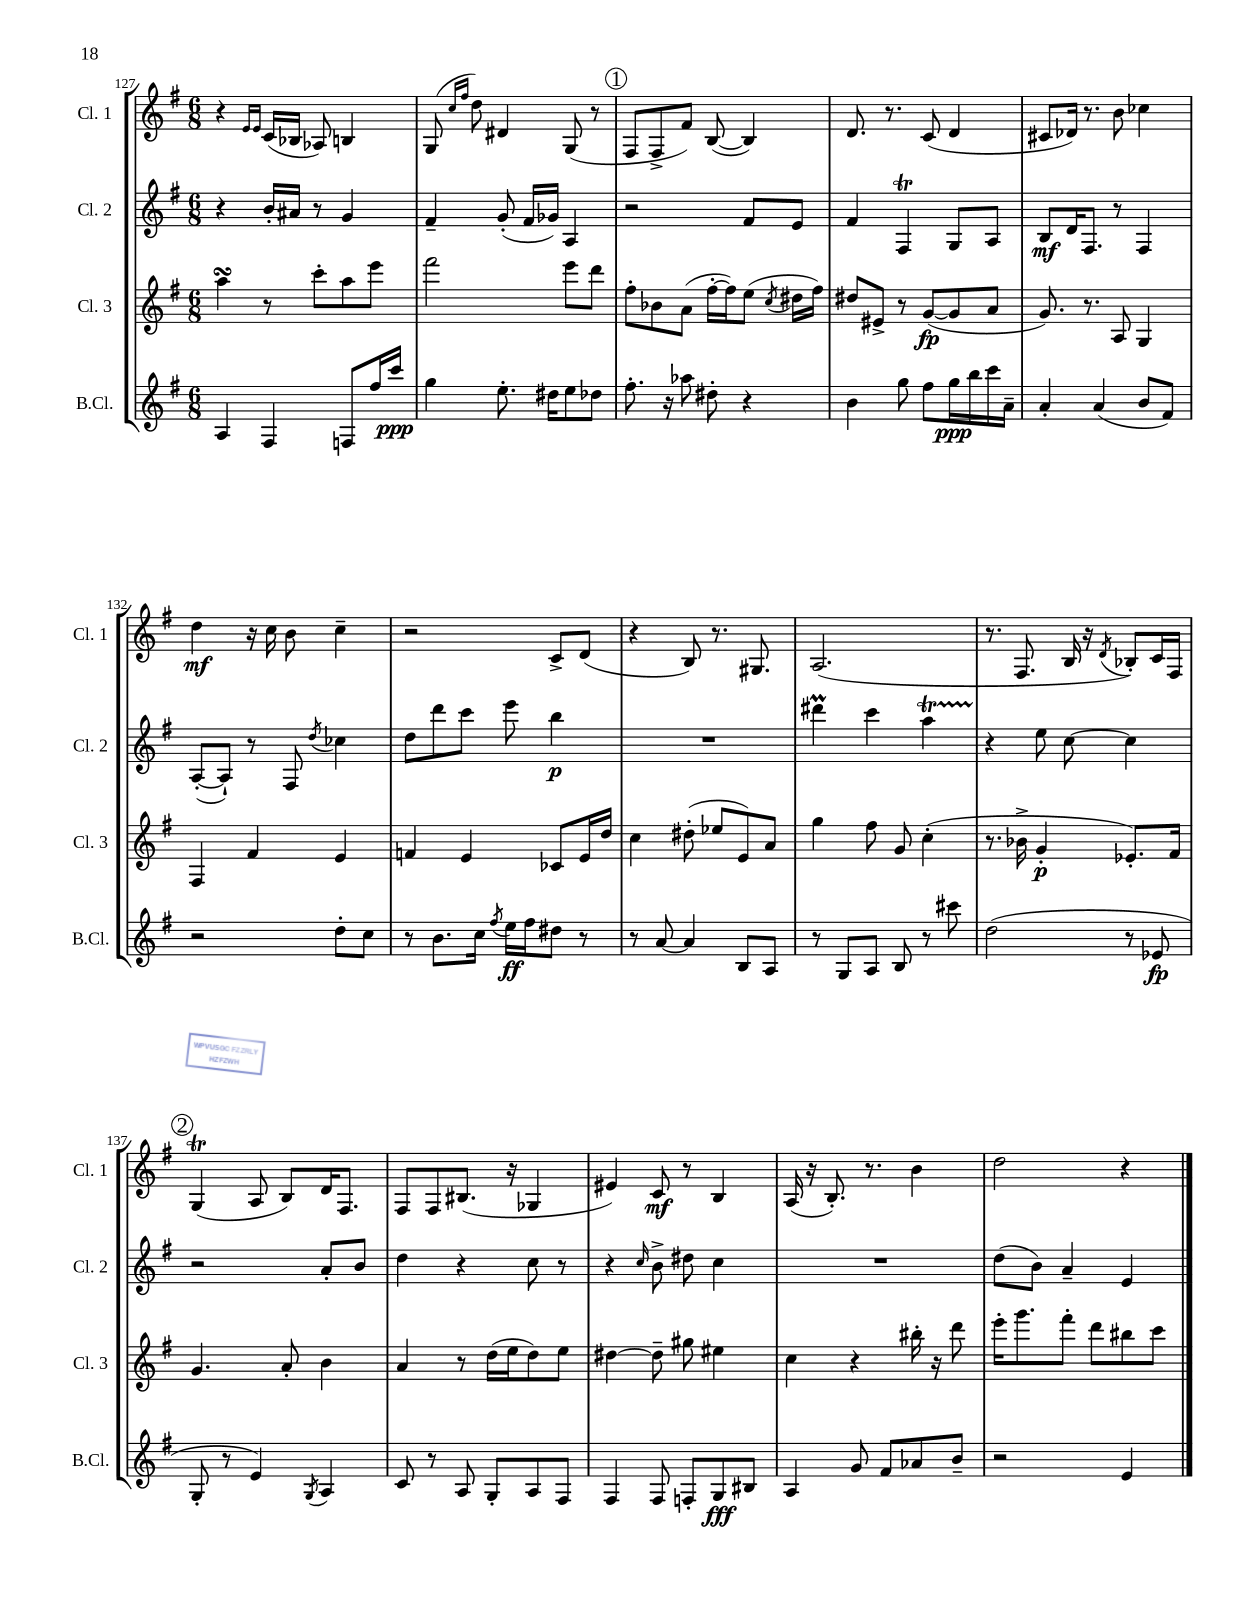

**kern	**dynam	**kern	**dynam	**kern	**dynam	**kern	**dynam
*part4	*part4	*part3	*part3	*part2	*part2	*part1	*part1
*staff4	*staff4	*staff3	*staff3	*staff2	*staff2	*staff1	*staff1
*I"B.Cl.	*	*I"Cl. 3	*	*I"Cl. 2	*	*I"Cl. 1	*
*I'B.Cl.	*	*I'Cl. 3	*	*I'Cl. 2	*	*I'Cl. 1	*
*clefG2	*	*clefG2	*	*clefG2	*	*clefG2	*
*k[f#]	*	*k[f#]	*	*k[f#]	*	*k[f#]	*
*M6/8	*	*M6/8	*	*M6/8	*	*M6/8	*
=127	=127	=127	=127	=127	=127	=127	=127
4A/	.	4aasSSS\	.	4r	.	4r	.
.	.	.	.	.	.	16qqe/LL	.
.	.	.	.	.	.	16qqe/JJ	.
4F#/	.	8r	.	16b'/LL	.	(16c/LL	.
.	.	.	.	16a#X/JJ	.	16B-X/JJ	.
.	.	8ccc'\L	.	8r	.	8A-X/)	.
8Fn/L	.	8aa\	.	4g/	.	4Bn/	.
16ff#/L	.	8eee\J	.	.	.	.	.
16ccc/JJ	ppp	.	.	.	.	.	.
=128	=128	=128	=128	=128	=128	=128	=128
4gg\	.	2fff#\	.	4f#~/	.	(8G/	.
.	.	.	.	.	.	16qqcc/LL	.
.	.	.	.	.	.	16qqff#/JJ	.
.	.	.	.	.	.	8dd\)	.
8.ee'\	.	.	.	(8g'/	.	4d#X/	.
.	.	.	.	16f#/LL	.	.	.
16dd#X\KL	.	.	.	16g-X/JJ)	.	.	.
8ee\	.	8eee\L	.	4A/	.	(8G/	.
8dd-X\J	.	8ddd\J	.	.	.	8r	.
!!LO:REH:place=s1:t=1
=129	=129	=129	=129	=129	=129	=129	=129
8.ff#'\	.	8ff#'\L	.	2r	.	8F#/L	.
.	.	8b-X\	.	.	.	8F#^/	.
16r	.	.	.	.	.	.	.
8aa-X\	.	(8a\J	.	.	.	8f#/J)	.
8dd#X'\	.	[16ff#'\LL	.	.	.	([8B/	.
.	.	16ff#\J])	.	.	.	.	.
4r	.	(8ee\J	.	8f#/L	.	4B/])	.
.	.	8qcc/	.	.	.	.	.
.	.	16dd#X\LL	.	8e/J	.	.	.
.	.	16ff#\JJ)	.	.	.	.	.
=130	=130	=130	=130	=130	=130	=130	=130
4b\	.	8dd#X/L	.	4f#/	.	8.d/	.
.	.	8e#X^/J	.	.	.	.	.
.	.	.	.	.	.	8.r	.
8gg\	.	8r	.	4F#t/	.	.	.
8ff#\L	.	([8g/L	fp	.	.	(8c/	.
16gg\L	ppp	8g/]	.	8G/L	.	4d/	.
16bb\	.	.	.	.	.	.	.
16ccc\	.	8a/J	.	8A/J	.	.	.
16a~\JJ	.	.	.	.	.	.	.
=131	=131	=131	=131	=131	=131	=131	=131
4a'/	.	8.g/)	.	8B/L	mf	8c#X/L	.
.	.	.	.	16d/K	.	16d-X/Jk)	.
.	.	8.r	.	8.F#/J	.	8.r	.
(4a/	.	.	.	.	.	.	.
.	.	8A/	.	8r	.	8b\	.
8b/L	.	4G/	.	4F#/	.	4cc-X\	.
8f#/J)	.	.	.	.	.	.	.
!!LO:LB:g=z
=132	=132	=132	=132	=132	=132	=132	=132
2r	.	4F#/	.	([8A'/L	.	4dd\	mf
.	.	.	.	8A`/J])	.	.	.
.	.	4f#/	.	8r	.	16r	.
.	.	.	.	.	.	16cc\	.
.	.	.	.	8F#/	.	8b\	.
.	.	.	.	8qdd/	.	.	.
8dd'\L	.	4e/	.	4cc-X\	.	4cc~\	.
8cc\J	.	.	.	.	.	.	.
=133	=133	=133	=133	=133	=133	=133	=133
8r	.	4fn/	.	8dd\L	.	2r	.
8.b\L	.	.	.	8ddd\	.	.	.
.	.	4e/	.	8ccc\J	.	.	.
16cc\Jk	.	.	.	.	.	.	.
8qff#/	.	.	.	.	.	.	.
16ee\LL	ff	.	.	8eee\	.	.	.
16ff#\J	.	.	.	.	.	.	.
8dd#X\J	.	8c-X/L	.	4bb\	p	8c^/L	.
8r	.	16e/L	.	.	.	(8d/J	.
.	.	16dd/JJ	.	.	.	.	.
=134	=134	=134	=134	=134	=134	=134	=134
8r	.	4cc\	.	2.r	.	4r	.
[8a/	.	.	.	.	.	.	.
4a/]	.	(8dd#X'\	.	.	.	8B/)	.
.	.	8ee-X/L	.	.	.	8.r	.
8B/L	.	8e/)	.	.	.	.	.
.	.	.	.	.	.	8.G#X/	.
8A/J	.	8a/J	.	.	.	.	.
=135	=135	=135	=135	=135	=135	=135	=135
8r	.	4gg\	.	4ddd#Xm\	.	(2.A/	.
8G/L	.	.	.	.	.	.	.
8A/J	.	8ff#\	.	4ccc\	.	.	.
8B/	.	8g/	.	.	.	.	.
8r	.	(4cc'\	.	4aaT\	.	.	.
8ccc#X\	.	.	.	.	.	.	.
=136	=136	=136	=136	=136	=136	=136	=136
(2dd\	.	8.r	.	4r	.	8.r	.
.	.	16b-X^\	.	.	.	8.F#/	.
.	.	4g'/	p	8ee\	.	.	.
.	.	.	.	[8cc\	.	16B/	.
.	.	.	.	.	.	16r	.
.	.	.	.	.	.	8qd/	.
8r	.	8.e-X'/L)	.	4cc\]	.	8B-X'/L)	.
8e-X/	fp	.	.	.	.	16c/L	.
.	.	16f#/Jk	.	.	.	16F#/JJ	.
!!LO:LB:g=z
!!LO:REH:place=s1:t=2
=137	=137	=137	=137	=137	=137	=137	=137
8G'/	.	4.g/	.	2r	.	(4GT/	.
8r	.	.	.	.	.	.	.
4e/)	.	.	.	.	.	8A/	.
.	.	8a'/	.	.	.	8B/L)	.
8qG/	.	.	.	.	.	.	.
4A/	.	4b\	.	8a'/L	.	16d/K	.
.	.	.	.	.	.	8.F#/J	.
.	.	.	.	8b/J	.	.	.
=138	=138	=138	=138	=138	=138	=138	=138
8c/	.	4a/	.	4dd\	.	8F#/L	.
8r	.	.	.	.	.	8F#/	.
8A/	.	8r	.	4r	.	(8.B#X/J	.
8G'/L	.	(16dd\LL	.	.	.	.	.
.	.	16ee\J	.	.	.	16r	.
8A/	.	8dd\)	.	8cc\	.	4G-X/	.
8F#/J	.	8ee\J	.	8r	.	.	.
=139	=139	=139	=139	=139	=139	=139	=139
4F#/	.	[4dd#X\	.	4r	.	4e#X/)	.
.	.	.	.	16qqcc/	.	.	.
8F#/	.	8dd#~\]	.	8b^\	.	8c/	mf
8Fn'/L	.	8gg#X\	.	8dd#X\	.	8r	.
8G/	fff	4ee#X\	.	4cc\	.	4B/	.
8B#X/J	.	.	.	.	.	.	.
=140	=140	=140	=140	=140	=140	=140	=140
4A/	.	4cc\	.	2.r	.	(16A/	.
.	.	.	.	.	.	16r	.
.	.	.	.	.	.	8.B'/)	.
8g/	.	4r	.	.	.	.	.
.	.	.	.	.	.	8.r	.
8f#/L	.	.	.	.	.	.	.
8a-X/	.	16bb#X'\	.	.	.	4b\	.
.	.	16r	.	.	.	.	.
8b~/J	.	8ddd\	.	.	.	.	.
=141	=141	=141	=141	=141	=141	=141	=141
2r	.	16eee'\KL	.	(8dd\L	.	2dd\	.
.	.	8.ggg\	.	.	.	.	.
.	.	.	.	8b\J)	.	.	.
.	.	8fff#'\J	.	4a~/	.	.	.
.	.	8ddd\L	.	.	.	.	.
4e/	.	8bb#X\	.	4e/	.	4r	.
.	.	8ccc\J	.	.	.	.	.
==	==	==	==	==	==	==	==
*-	*-	*-	*-	*-	*-	*-	*-
